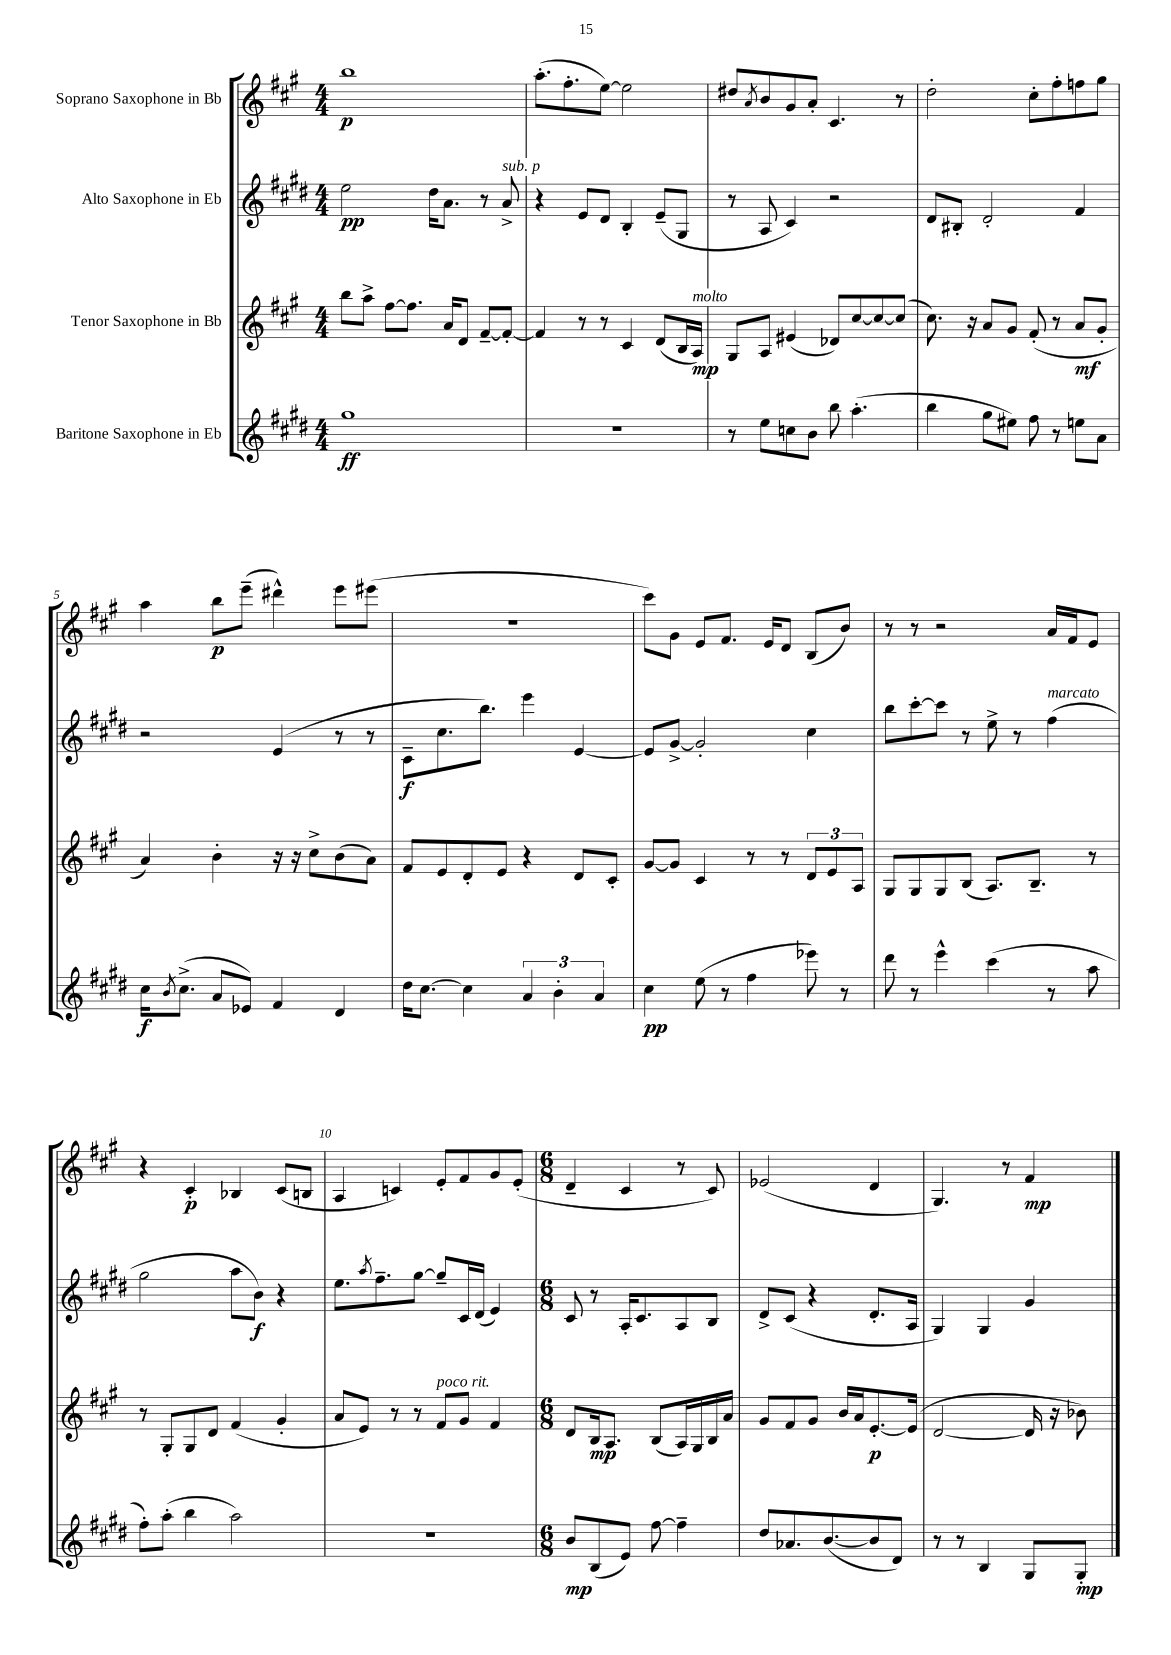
<<
\new StaffGroup <<
\new Staff = "s0" \with { instrumentName = "Soprano Saxophone in Bb" } {
    \clef treble \key a \major \numericTimeSignature \time 4/4
    b''1\p |
    a''8.-.( fis''8.-. e''8~) e''2 |
    dis''8 \acciaccatura { a'8 } b'8 gis'8 a'8-. cis'4. r8 |
    d''2-. cis''8-. fis''8-. f''8 gis''8 |
    a''4 b''8\p e'''8--( dis'''4-^) e'''8 eis'''8( |
    R1 |
    cis'''8) gis'8 e'8 fis'8. e'16 d'8 b8( b'8) |
    r8 r8 r2 a'16 fis'16 e'8 |
    r4 cis'4-.\p bes4 cis'8( b8 |
    a4 c'4) e'8-. fis'8 gis'8 e'8-.( |
    \numericTimeSignature \time 6/8 d'4-- cis'4 r8 cis'8) |
    ees'2( d'4 |
    gis4.) r8 fis'4\mp \bar "|." |
}
\new Staff = "s1" \with { instrumentName = "Alto Saxophone in Eb" } {
    \clef treble \key e \major \numericTimeSignature \time 4/4
    e''2\pp dis''16 a'8. r8 a'8->^\markup { \italic "sub. p" } |
    r4 e'8 dis'8 b4-. e'8--( gis8 |
    r8 a8 cis'4) r2 |
    dis'8 bis8-. dis'2-. fis'4 |
    r2 e'4( r8 r8 |
    cis'8--\f cis''8. b''8.) e'''4 e'4~ |
    e'8 gis'8~-> gis'2-. cis''4 |
    b''8 cis'''8~-. cis'''8 r8 e''8-> r8 fis''4^\markup { \italic "marcato" }( |
    gis''2 a''8 b'8\f) r4 |
    e''8. \acciaccatura { a''8 } fis''8.-- gis''8~ gis''8-- cis'16 dis'16( e'4) |
    \numericTimeSignature \time 6/8 cis'8 r8 a16-. cis'8. a8 b8 |
    dis'8-> cis'8( r4 dis'8.-. a16 |
    gis4) gis4 gis'4 \bar "|." |
}
\new Staff = "s2" \with { instrumentName = "Tenor Saxophone in Bb" } {
    \clef treble \key a \major \numericTimeSignature \time 4/4
    b''8 a''8-> fis''8~ fis''8. a'16 d'8 fis'8~-- fis'8~-. |
    fis'4 r8 r8 cis'4 d'8( b16 a16\mp^\markup { \italic "molto" }) |
    gis8 a8 eis'4( des'8) cis''8~ cis''8~ cis''8( |
    cis''8.) r16 a'8 gis'8 fis'8-.( r8 a'8\mf gis'8-. |
    a'4) b'4-. r16 r16 cis''8-> b'8( a'8) |
    fis'8 e'8 d'8-. e'8 r4 d'8 cis'8-. |
    gis'8~ gis'8 cis'4 r8 r8 \tuplet 3/2 { d'8 e'8 a8 } |
    gis8 gis8 gis8 b8( a8.) b8.-- r8 |
    r8 gis8-. gis8 d'8 fis'4( gis'4-. |
    a'8 e'8) r8 r8 fis'8^\markup { \italic "poco rit." } gis'8 fis'4 |
    \numericTimeSignature \time 6/8 d'8 b16\mp a8. b8( a16) gis16 b16 a'16 |
    gis'8 fis'8 gis'8 b'16 a'16 e'8.~-.\p e'16( |
    d'2~ d'16 r16 bes'8) \bar "|." |
}
\new Staff = "s3" \with { instrumentName = "Baritone Saxophone in Eb" } {
    \clef treble \key e \major \numericTimeSignature \time 4/4
    gis''1\ff |
    r1 |
    r8 e''8 c''8 b'8 b''8 a''4.-.( |
    b''4 gis''8 eis''8) fis''8 r8 e''8 a'8 |
    cis''16\f \acciaccatura { b'8 } cis''8.->( a'8 ees'8) fis'4 dis'4 |
    dis''16 cis''8.~ cis''4 \tuplet 3/2 { a'4 b'4-. a'4 } |
    cis''4\pp e''8( r8 fis''4 ees'''8) r8 |
    dis'''8 r8 e'''4-^ cis'''4( r8 a''8 |
    fis''8-.) a''8-.( b''4 a''2) |
    R1 |
    \numericTimeSignature \time 6/8 b'8\mp b8( e'8) fis''8~ fis''4-- |
    dis''8 aes'8. b'8.~( b'8 dis'8) |
    r8 r8 b4 gis8 gis8-.\mp \bar "|." |
}
>>
>>
\layout { \context { \Score \override BarNumber.break-visibility = ##(#f #t #t) barNumberVisibility = #(every-nth-bar-number-visible 5) } }
